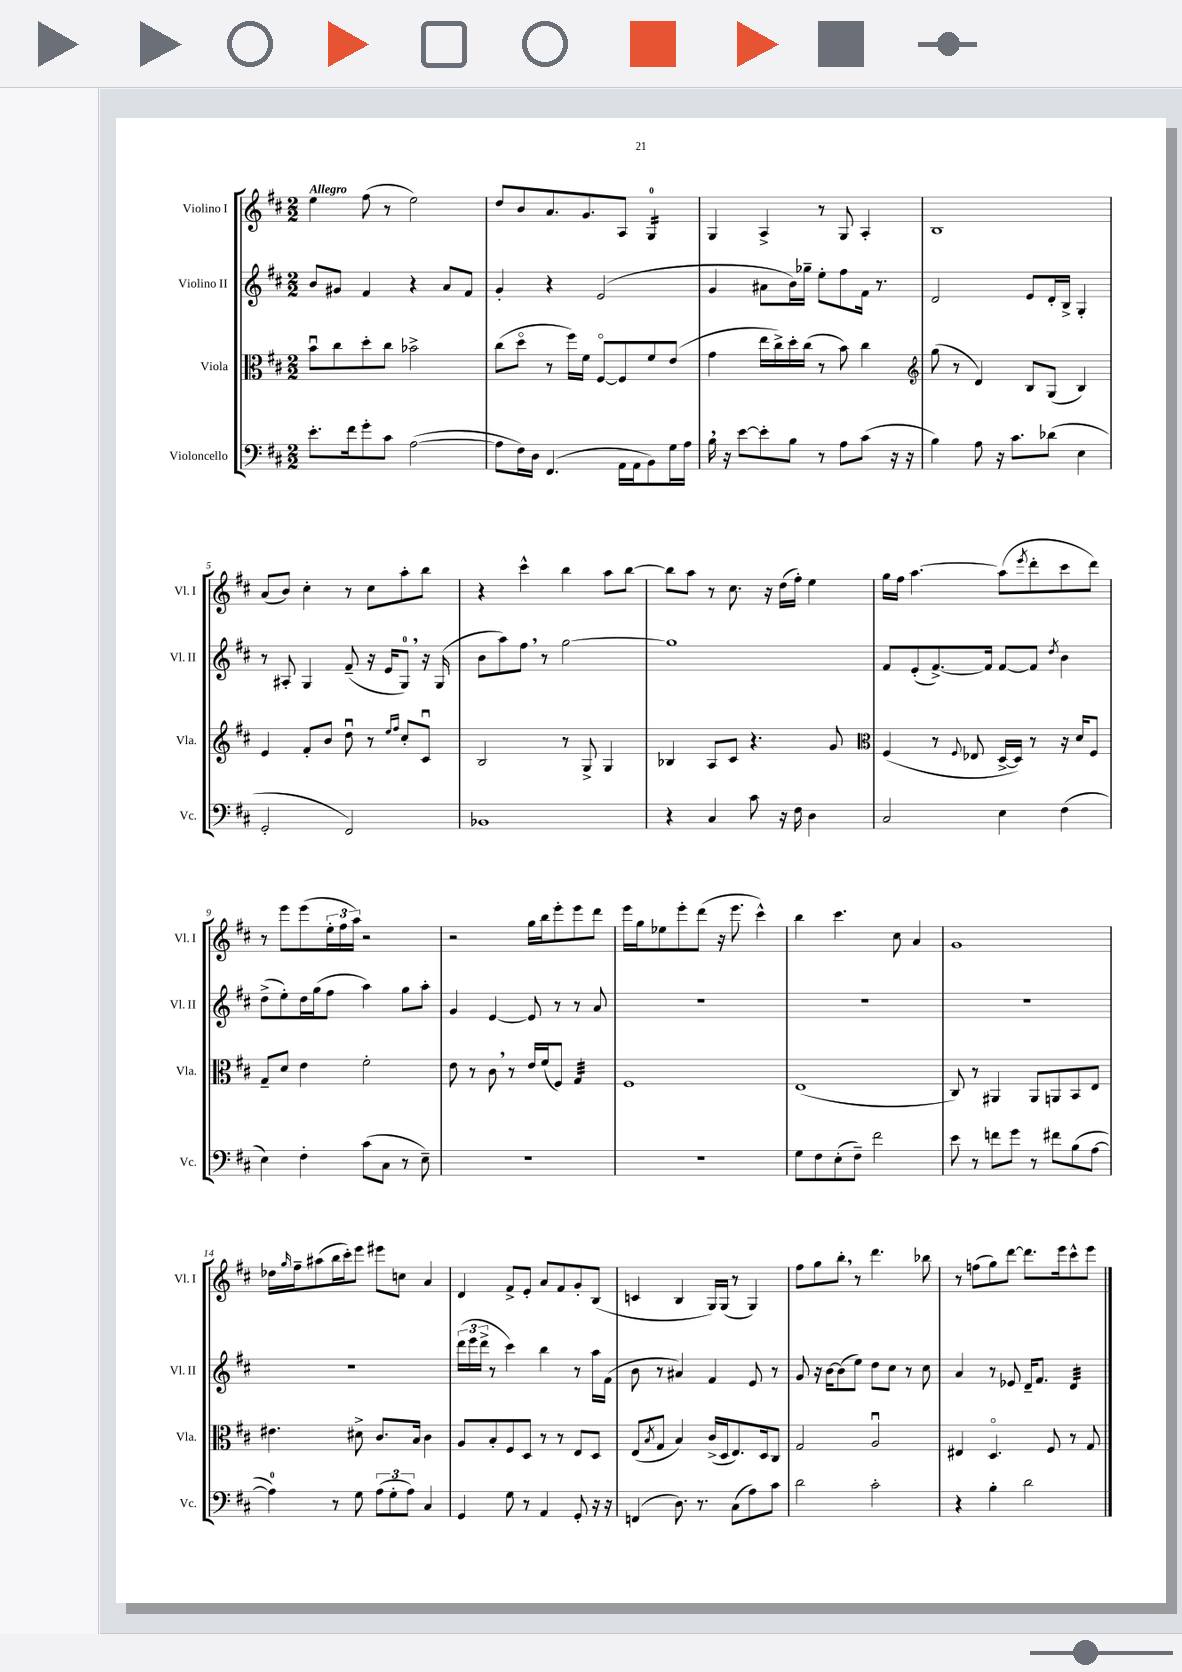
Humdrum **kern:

**kern	**kern	**kern	**kern
*part4	*part3	*part2	*part1
*staff4	*staff3	*staff2	*staff1
*I"Violoncello	*I"Viola	*I"Violino II	*I"Violino I
*I'Vc.	*I'Vla.	*I'Vl. II	*I'Vl. I
*clefF4	*clefC3	*clefG2	*clefG2
*k[f#c#]	*k[f#c#]	*k[f#c#]	*k[f#c#]
*M2/2	*M2/2	*M2/2	*M2/2
=1	=1	=1	=1
!	!	!	!LO:TX:a:B:t=Allegro
8.e'\L	8bu\L	8b/L	4ee\
.	8cc#\	8g#X/J	.
16f#\k	.	.	.
8g'\	8dd'\	4f#/	(8ff#\
8c#\J	8cc#\J	.	8r
([2A\	2b-X^\	4r	2ee\)
.	.	8a/L	.
.	.	8f#/J	.
=2	=2	=2	=2
8A\L]	(8cc#\L	4g'/	8dd/L
16F#\L)	8dd\J	.	8b/
16D\JJ	.	.	.
(4.FF#/	8r	4r	8.a/
.	16ff#\LL)	.	.
.	16f#\JJ	.	8.g/
.	[8F#/L	(2e/	.
16AA\LL	8F#/]	.	8A/J
16AA\J	.	.	.
*	*	*	*tremolo
8BB\)	8f#/	.	16G/LL
.	.	.	16G/
16G\L	(8e/J	.	16G/
16A\JJ	.	.	16G/JJ
*	*	*	*Xtremolo
=3	=3	=3	=3
16B,\	4g\	4g/	4G/
16r	.	.	.
[8e\L	.	.	.
8e'\]	16ee\LL	8a#X\L	4A^/
.	16cc#^\)	.	.
8B\J	16dd'\	16b\L)	.
.	(16cc#\JJ	16gg-X~\JJ	.
8r	8r	8ee'\L	8r
8A\L	8b\)	8ff#\	8G/
(8c#\J	4cc#\	16f#\Jk	4A'/
.	.	8.r	.
16r	.	.	.
16r	.	.	.
=4	=4	=4	=4
*	*clefG2	*	*
4B\)	(8gg\	2d/	1B
.	8r	.	.
8A\	4d/)	.	.
16r	.	.	.
8.c#\L	.	.	.
.	8B/L	8e/L	.
(8d-X\J	(8G/J	16d'/L	.
.	.	16B^/JJ	.
4E\	4B/)	4G'/	.
!!LO:LB:g=z
=5	=5	=5	=5
2GG'/	4e/	8r	(8a/L
.	.	8A#X'/	8b/J)
.	8f#'/L	4G/	4cc#'\
.	8b/J	.	.
2FF#/)	8ddu\	(8f#~/	8r
.	8r	16r	8cc#\L
.	.	16e/KL	.
.	16qqee/LL	.	.
.	16qqff#/JJ	.	.
.	8cc#'/L	8G,/J)	8aa'\
.	8c#u/J	16r	8bb\J
.	.	(16G/	.
=6	=6	=6	=6
1BB-X	2B/	8b\L	4r
.	.	8aa\)	.
.	.	8ff#,\J	4ccc#^^\
.	.	8r	.
.	8r	[2gg\	4bb\
.	8G^/	.	.
.	4G/	.	8aa\L
.	.	.	[8bb\J
=7	=7	=7	=7
4r	4B-X/	1gg]	8bb\L]
.	.	.	8aa\J
4C#/	8A/L	.	8r
.	8c#/J	.	8.cc#\
8c#\	4.r	.	.
.	.	.	16r
16r	.	.	(16dd\LL
16F#\	.	.	16ff#'\JJ)
4D\	.	.	4ee\
.	8g/	.	.
=8	=8	=8	=8
*	*clefC3	*	*
2C#/	(4F#/	8f#/L	16gg\LL
.	.	.	16ff#\JJ
.	.	(8e'/	[4.aa\
.	8r	[8.f#^/)	.
.	8qqF#/	.	.
.	8E-X/	.	.
.	.	16f#/Jk]	.
4E\	[16D^/LL	[8f#/L	(8aa\L]
.	16D/JJ])	.	.
.	.	.	8qeee/
.	8r	8f#/J]	8ddd'\
.	.	8qdd/	.
(4F#\	16r	4b\	8ccc#\
.	16d/KL	.	.
.	8F#/J	.	8ddd\J)
!!LO:LB:g=z
=9	=9	=9	=9
4E\)	8G~/L	(8dd^\L	8r
.	8d/J	8ee'\)	8eee\L
4F#'\	4e\	16dd\L	(8eee\
.	.	(16gg\J	.
.	.	8ff#\J	24ee'\L
.	.	.	24ff#\
.	.	.	24aa\JJ)
(8c#\L	2f#'\	4aa\)	2r
8C#\J	.	.	.
8r	.	8gg\L	.
8E~\)	.	8aa'\J	.
=10	=10	=10	=10
1r	8e\	4g/	2r
.	8r	.	.
.	8c#,\	[4e/	.
.	8r	.	.
.	16e/LL	8e/]	16gg\LL
.	(16f#/J	.	16bb\J
.	8F#/J)	8r	8eee'\
*	*tremolo	*	*
.	32G/LLL	8r	8eee\
.	32G/	.	.
.	32G/	.	.
.	32G/	.	.
.	32G/	8a/	8ddd\J
.	32G/	.	.
.	32G/	.	.
.	32G/JJJ	.	.
*	*Xtremolo	*	*
=11	=11	=11	=11
1r	1F#	1r	16eee\LL
.	.	.	16gg\J
.	.	.	8ee-X\
.	.	.	8eee'\
.	.	.	(8ddd\J
.	.	.	16r
.	.	.	8.eee\
.	.	.	4ccc#^^\)
=12	=12	=12	=12
8G\L	(1E	1r	4bb\
8F#\	.	.	.
(8E'\	.	.	4.ccc#\
8F#~\J)	.	.	.
2f#\	.	.	.
.	.	.	8cc#\
.	.	.	4a/
=13	=13	=13	=13
8e\	8C#/)	1r	1g
8r	8r	.	.
8fn\L	4AA#X/	.	.
8g\J	.	.	.
8r	8AA#/L	.	.
8f#X\L	8AAn/	.	.
(8B\	8BB/	.	.
[8A\J	8E/J	.	.
!!LO:LB:g=z
=14	=14	=14	=14
4A\])	4.e#X\	1r	16dd-X\LL
.	.	.	16qqgg/
.	.	.	16ff#~\J
.	.	.	(8aa#X\
8r	.	.	16bb\L
.	.	.	16ccc#'\J)
8G\	8d#X^\	.	8eee\J
(12A\L	8.c#/L	.	8eee#X\L
12G'\	.	.	.
.	.	.	8ccn\J
12A\J)	.	.	.
.	16B/Jk	.	.
4C#/	4c#\	.	4a/
=15	=15	=15	=15
4GG/	8A/L	(24ddd\LL	4d/
.	.	24eee\	.
.	.	24ddd^\JJ	.
.	8B'/	8r	.
8G\	8F#/	4ccc#\)	8f#^/L
8r	8D/J	.	8e'/J
4AA/	8r	4bb\	8a/L
.	8r	.	8f#/
8GG'/	8E/L	8r	8g'/
16r	8D/J	16aa\LL	(8B/J
16r	.	(16f#\JJ	.
=16	=16	=16	=16
(4FFn/	(8E/L	8b\	4cn/
.	8qB/	.	.
.	8G/J	8r	.
8.D\)	4B/)	4a#X/)	4B/
8.r	.	.	.
.	(16c#^/LL	4f#/	16G/LL)
.	16D/J	.	(16G/JJ
(8C#\L	8.E/)	.	8r
8A\)	.	8e/	4G/)
.	16D/k	.	.
8c#\J	8C#/J	8r	.
=17	=17	=17	=17
2d\	2G/	8g/	8ff#\L
.	.	16r	8gg\
.	.	[16b\KL	.
.	.	(8b\]	8bb',\J
.	.	8ee\J)	8r
2c#'\	2Au/	8dd\L	4.ddd\
.	.	8cc#\J	.
.	.	8r	.
.	.	8cc#\	8bb-X\
=18	=18	=18	=18
4r	4E#X/	4a/	8r
.	.	.	(8ffn\L
4B'\	4.D/	8r	8gg\)
.	.	8e-X/	[8ddd\J
2d\	.	16d~/KL	8.ddd\L]
.	.	8.f#/J	.
.	8F#/	.	.
.	.	.	16eee\k
*	*	*tremolo	*
.	8r	32d/LLL	8ccc#^^\
.	.	32d/	.
.	.	32d/	.
.	.	32d/	.
.	8G/	32d/	8eee\J
.	.	32d/	.
.	.	32d/	.
.	.	32d/JJJ	.
*	*	*Xtremolo	*
==	==	==	==
*-	*-	*-	*-
